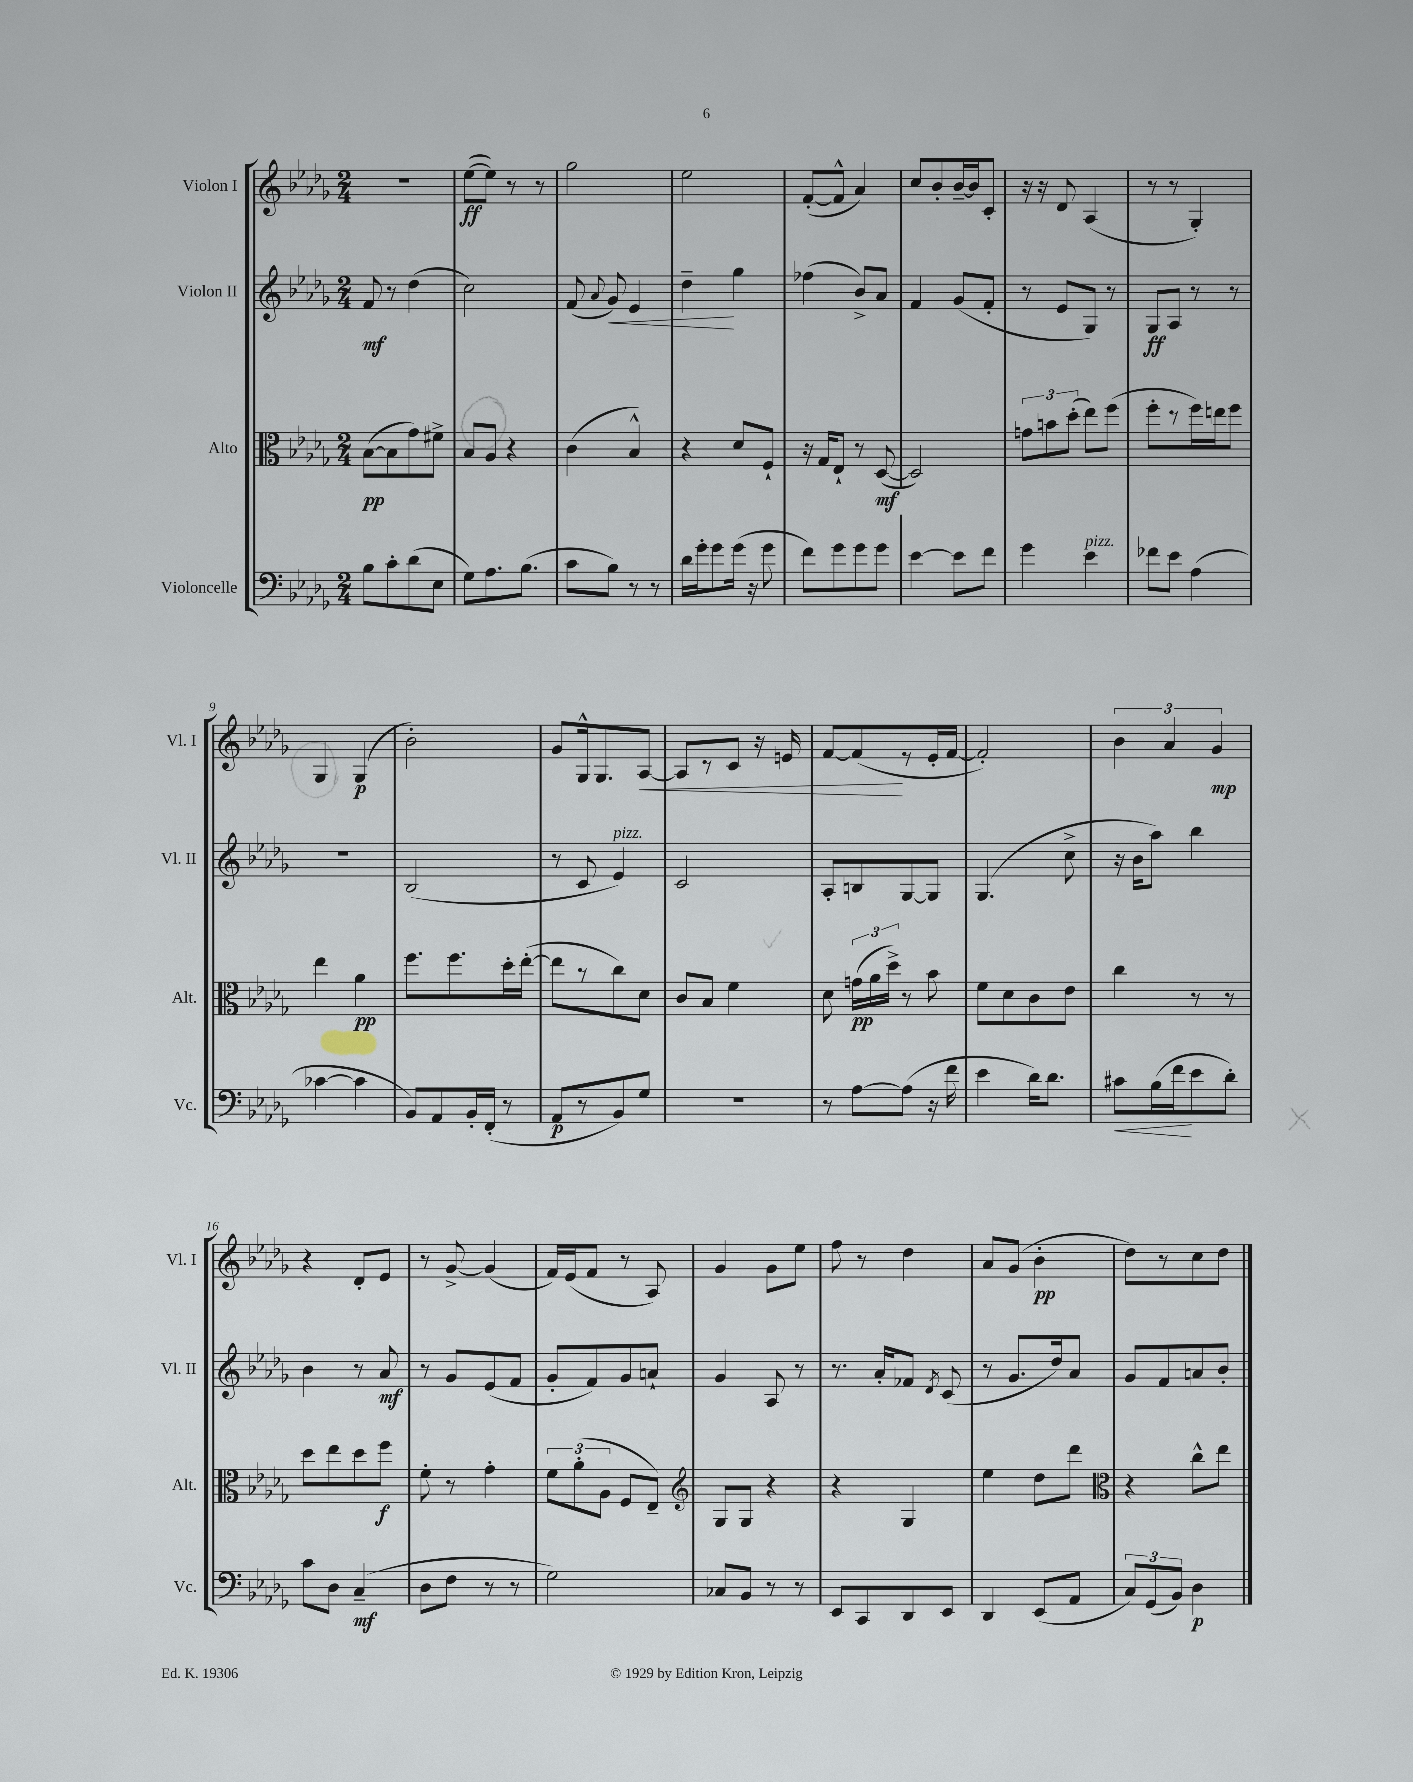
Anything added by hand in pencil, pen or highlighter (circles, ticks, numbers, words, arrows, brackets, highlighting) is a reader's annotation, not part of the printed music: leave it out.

**kern	**kern	**kern	**kern
*staff4	*staff3	*staff2	*staff1
*clefF4	*clefC3	*clefG2	*clefG2
*k[b-e-a-d-g-]	*k[b-e-a-d-g-]	*k[b-e-a-d-g-]	*k[b-e-a-d-g-]
*M2/4	*M2/4	*M2/4	*M2/4
8B-	([8B-	8f	2r
8c'	8B-]	8r	.
(8d-	8g-)	(4dd-	.
8E-	8f#^	.	.
=	=	=	=
8G-)	8B-	2cc)	([8ee-
8.A-	8A-	.	8ee-])
.	4r	.	8r
(8.B-	.	.	.
.	.	.	8r
=	=	=	=
8c	(4c	(8f	2gg-
.	.	8qqa-	.
8B-)	.	8g-)	.
8r	4B-^^)	4e-	.
8r	.	.	.
=	=	=	=
16d-	4r	4dd-~	2ee-
16g-'	.	.	.
8g-	.	.	.
(16g-	8d-	4gg-	.
16r	.	.	.
8g-	8F`	.	.
=	=	=	=
8f)	16r	(4ff-	([8f'
.	16G-	.	.
8g-	8E-`	.	8f^^]
8g-	8r	8b-^)	4a-)
8g-	([8D-	8a-	.
=	=	=	=
[4e-	2D-])	4f	8cc
.	.	.	8b-'
8e-]	.	(8g-	[16b-~
.	.	.	16b-]
8f	.	8f'	8c'
=	=	=	=
4g-	12g	8r	16r
.	.	.	16r
.	12b	.	.
.	.	8e-	8d-
.	(12dd-'	.	.
4e-	8ee-)	8G-)	(4A-
.	(8ff	8r	.
=	=	=	=
8f-	8ff'	8G-	8r
8e-	8r	8A-	8r
(4A-	16ff)	8r	4G-')
.	16ee	.	.
.	8ff	8r	.
=	=	=	=
[4c-	4ee-	2r	4G-
4c-]	4a-	.	(4G-
=	=	=	=
8BB-)	8.ff	(2B-	2b-')
8AA-	.	.	.
.	8.ff	.	.
16BB-'	.	.	.
(16FF'	.	.	.
8r	16dd-'	.	.
.	([16ee-'	.	.
=	=	=	=
8AA-	8ee-]	8r	8g-
8r	8r	8c	16G-^^
.	.	.	8.G-
8BB-)	8cc)	4e-)	.
8G-	8d-	.	[8A-
=	=	=	=
2r	8c	2c	8A-]
.	8B-	.	8r
.	4f	.	8c
.	.	.	16r
.	.	.	16e
=	=	=	=
8r	8d-	8A-'	[8f
[8A-	(24g	8B	(8f]
.	24a-	.	.
.	24dd-^)	.	.
(8A-]	8r	[8G-	8r
16r	8b-	8G-]	16e-'
16f	.	.	[16f
=	=	=	=
4e-	8f	(4.G-	2f'])
.	8d-	.	.
16d-)	8c	.	.
8.d-	.	.	.
.	8e-	8cc^	.
=	=	=	=
8c#	4cc	16r	6b-
.	.	16b-	.
(16B-	.	8aa-)	.
.	.	.	6a-
16f	.	.	.
8e-	8r	4bb-	.
.	.	.	6g-
8d-')	8r	.	.
=	=	=	=
8c	8dd-	4b-	4r
8D-	8ee-	.	.
(4C~	8dd-	8r	8d-'
.	8ff	8a-	8e-
=	=	=	=
8D-	8f'	8r	8r
8F	8r	8g-	[8g-^
8r	4g-'	(8e-	(4g-]
8r	.	8f	.
=	=	=	=
2G-)	12f	8g-'	16f)
.	.	.	(16e-
.	(12a-'	.	.
.	.	8f)	8f
.	12A-	.	.
.	8F	8g-	8r
.	8E-~)	8a`	8A-)
=	=	=	=
*	*clefG2	*	*
8C-	8G-	4g-	4g-
8BB-	8G-	.	.
8r	4r	8A-	8g-
8r	.	8r	8ee-
=	=	=	=
8EE-	4r	8.r	8ff
8CC	.	.	8r
.	.	16a-'	.
8DD-	4G-	8f-	4dd-
.	.	8qd-	.
8EE-	.	(8c	.
=	=	=	=
4DD-	4ee-	8r	8a-
.	.	8.g-	(8g-
(8EE-	8dd-	.	4b-'
.	.	16dd-)	.
8AA-	8ddd-	8a-	.
=	=	=	=
*	*clefC3	*	*
12C)	4r	8g-	8dd-)
(12GG-	.	.	.
.	.	8f	8r
12BB-)	.	.	.
4D-	8cc^^	8a	8cc
.	8ee-	8b-'	8dd-
==	==	==	==
*-	*-	*-	*-
